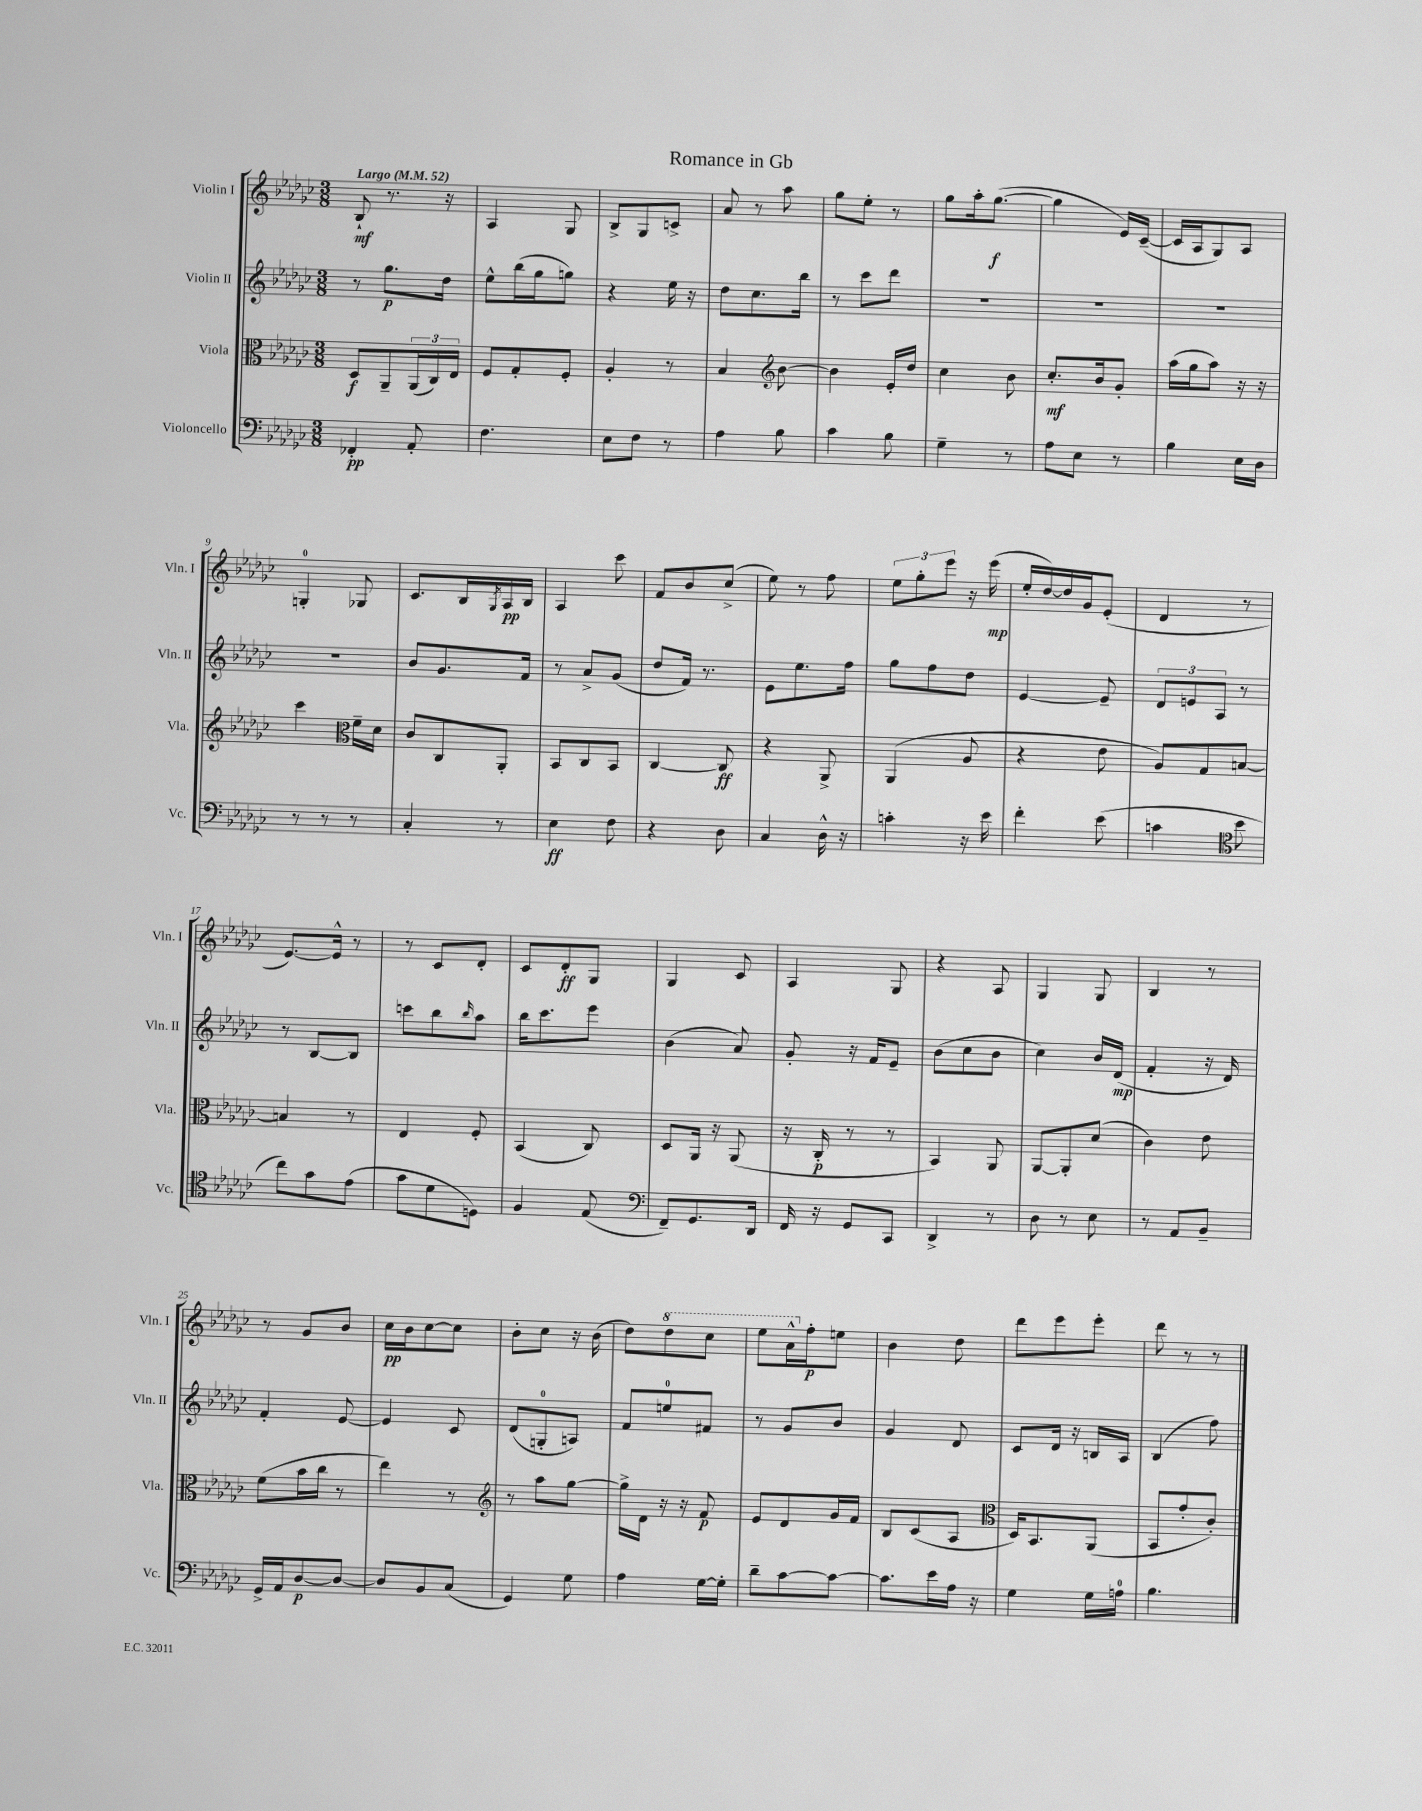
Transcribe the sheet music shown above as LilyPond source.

\header { title = "Romance in Gb" }
<<
\new StaffGroup <<
\new Staff = "s0" \with { instrumentName = "Violin I" shortInstrumentName = "Vln. I" } {
    \clef treble \key ges \major \numericTimeSignature \time 3/8 \tempo "Largo" 4 = 52
    bes8-!\mf r8. r16 |
    aes4 ges8 |
    bes8-> ges8 c'8-> |
    aes'8 r8 aes''8 |
    ges''8 ees''8-. r8 |
    ges''8 aes''16-. ges''8.~\f( |
    ges''4 ees'16) ces'16~--( |
    ces'16 aes16 ges8) aes8 |
    g4-0-. ges8 |
    ces'8. bes16 \acciaccatura { ges8 } aes16\pp bes16 |
    aes4 ces'''8 |
    f'8 bes'8 ces''8->( |
    ees''8) r8 f''8 |
    \tuplet 3/2 { ees''8 ges''8-. ees'''8 } r16 ees'''16\mp( |
    ees''16-. des''16~) des''16 ges'16 ees'8-.( |
    des'4 r8 |
    ees'8.~) ees'16-^ r8 |
    r8 ces'8 des'8-. |
    ces'8 des'8-.\ff ges8 |
    ges4 ces'8 |
    aes4 ges8 |
    r4 aes8 |
    ges4 ges8 |
    bes4 r8 |
    r8 ges'8 bes'8 |
    ces''16\pp bes'16 ces''8~ ces''8 |
    bes'8-. ces''8 r16 bes'16( |
    des''8) \ottava #1 des'''8 ces'''8 |
    ees'''8 aes''16-^ \ottava #0 f''16-.\p e''8 |
    bes'4 des''8 |
    des'''8 ees'''8 ees'''8-. |
    des'''8 r8 r8 \bar "|." |
}
\new Staff = "s1" \with { instrumentName = "Violin II" shortInstrumentName = "Vln. II" } {
    \clef treble \key ges \major \numericTimeSignature \time 3/8
    r8 ges''8.\p des''16 |
    ees''8-^ bes''16( ges''16 g''8) |
    r4 ees''16 r16 |
    des''8 ces''8. bes''16 |
    r8 ces'''8 des'''8 |
    R4. |
    R4. |
    R4. |
    R4. |
    bes'8 ges'8. f'16 |
    r8 aes'8-> ges'8( |
    des''8 f'16) r8. |
    ees'8 ees''8. f''16 |
    ges''8 f''8 des''8 |
    ees'4~ ees'8-- |
    \tuplet 3/2 { des'8 e'8 aes8 } r8 |
    r8 bes8~ bes8 |
    c'''8 bes''8 \grace { bes''16 } aes''8 |
    bes''16 ces'''8. ees'''8 |
    bes'4( aes'8) |
    ges'8-. r16 f'16 ees'8-- |
    bes'8( ces''8 bes'8 |
    ces''4) bes'16 des'16\mp( |
    f'4-. r16 des'16) |
    f'4-. ees'8~ |
    ees'4 ces'8 |
    des'8( g8-0-. a8) |
    f'8 e''8-0 fis'8 |
    r8 ges'8 bes'8 |
    ges'4 des'8 |
    ces'8 des'16 r16 b16 aes16 |
    bes4( f''8) \bar "|." |
}
\new Staff = "s2" \with { instrumentName = "Viola" shortInstrumentName = "Vla." } {
    \clef alto \key ges \major \numericTimeSignature \time 3/8
    des8\f aes,8-- \tuplet 3/2 { aes,16( ces16) ees16 } |
    f8 ges8-. f8-. |
    aes4-. r8 |
    bes4 \clef treble bes'8~ |
    bes'4 ees'16-. des''16 |
    ces''4 bes'8 |
    ces''8.-.\mf bes'16 ges'8-. |
    aes''16( ges''16 aes''8) r16 r16 |
    ces'''4 \clef alto f'16-- des'16 |
    ces'8 ces8 aes,8-. |
    bes,8 ces8 bes,8 |
    ces4~ ces8\ff |
    r4 aes,8-> |
    aes,4( aes8 |
    r4 ees'8 |
    aes8) ges8 b8~ |
    b4 r8 |
    ees4 f8-. |
    bes,4( ces8) |
    des8 aes,16 r16 aes,8( |
    r16 ces16-.\p r8 r8 |
    bes,4) aes,8 |
    aes,8~ aes,8-. des'8( |
    ces'4) ees'8 |
    f'8( bes'16 ces''16 r8 |
    ees''4) r8 |
    \clef treble r8 aes''8 ges''8~ |
    ges''16-> des'16 r16 r16 f'8\p |
    ees'8 des'8 ges'16 f'16 |
    bes8 ces'8( aes8 |
    \clef alto des16) bes,8. aes,8( |
    bes,8 ges'8-. ces'8-.) \bar "|." |
}
\new Staff = "s3" \with { instrumentName = "Violoncello" shortInstrumentName = "Vc." } {
    \clef bass \key ges \major \numericTimeSignature \time 3/8
    fes,4-.\pp aes,8-. |
    f4. |
    ees8 f8 r8 |
    aes4 bes8 |
    ces'4 bes8 |
    ges4-- r8 |
    aes8 ees8 r8 |
    bes4 ees16 des16 |
    r8 r8 r8 |
    ces4-. r8 |
    ees4\ff f8 |
    r4 des8 |
    ces4 des16-^ r16 |
    c'4-. r16 ees'16 |
    f'4-. ees'8( |
    c'4 \clef tenor bes'8 |
    ces''8) ges'8 ees'8( |
    ges'8 des'8 d8) |
    f4 ees8( |
    \clef bass f,8--) ges,8. des,16 |
    f,16 r16 ges,8 ces,8 |
    des,4-> r8 |
    des8 r8 ees8 |
    r8 aes,8 bes,8-- |
    ges,16-> aes,16 des8~\p des8~ |
    des8 bes,8 ces8( |
    ges,4) ges8 |
    aes4 ges16~ ges16-. |
    des'8-- ces'8~ ces'8~ |
    ces'8. ees'16 aes16 r16 |
    ges4 ges16 a16-0 |
    bes4. \bar "|." |
}
>>
>>
